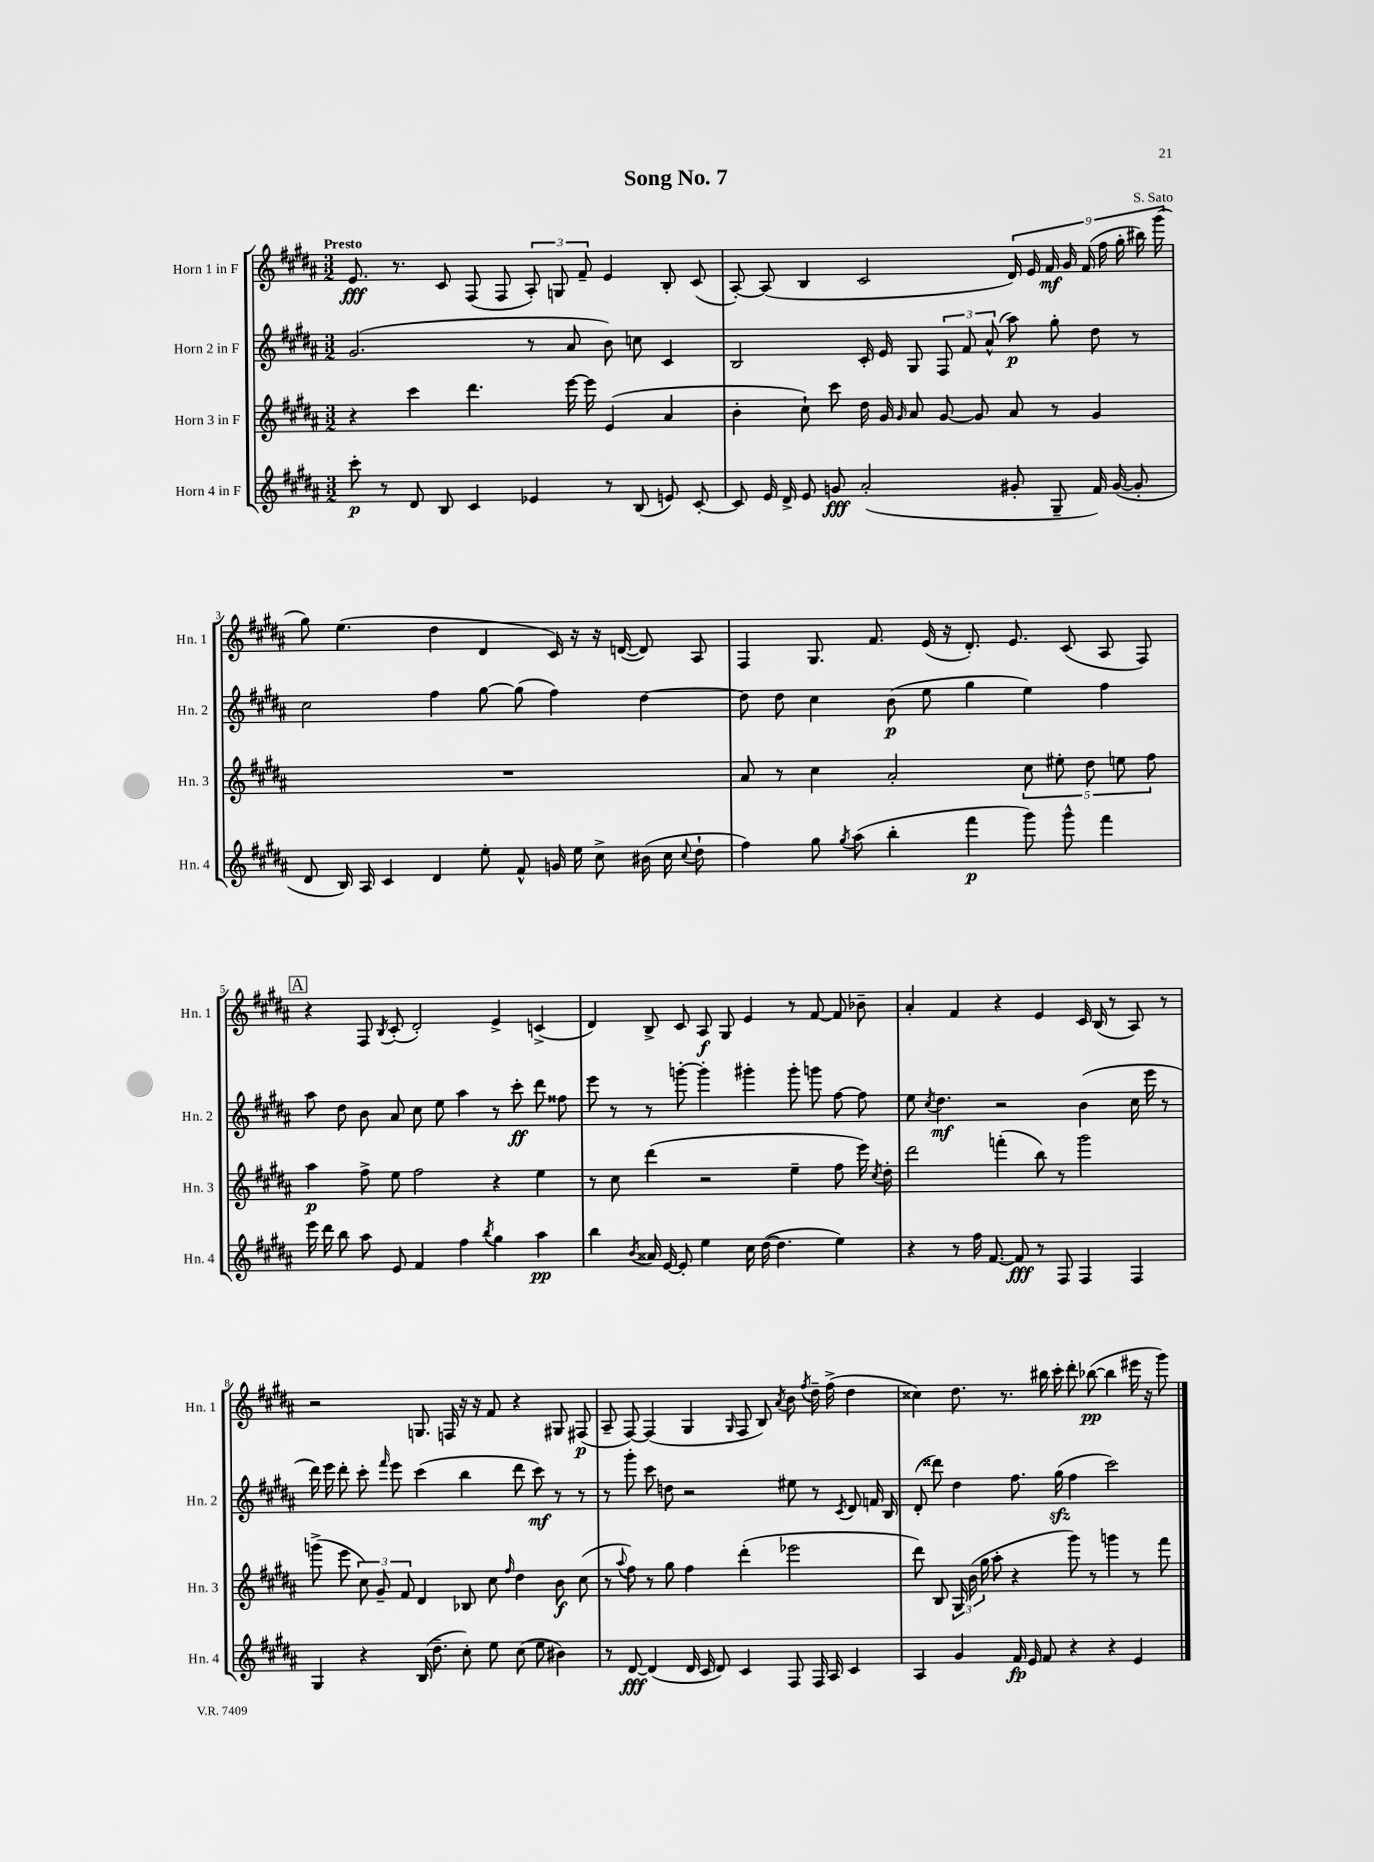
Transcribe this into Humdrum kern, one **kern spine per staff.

**kern	**kern	**kern	**kern
*staff4	*staff3	*staff2	*staff1
*clefG2	*clefG2	*clefG2	*clefG2
*k[f#c#g#d#a#]	*k[f#c#g#d#a#]	*k[f#c#g#d#a#]	*k[f#c#g#d#a#]
*M3/2	*M3/2	*M3/2	*M3/2
8ccc#'	4r	(2.g#	8.e
8r	.	.	.
.	.	.	8.r
8d#	4ccc#	.	.
8B	.	.	8c#
4c#	4.ddd#	.	(8F#
.	.	.	8F#
4e-	.	8r	12A#')
.	.	.	12G
.	[16eee	8a#	.
.	.	.	12f#~
.	16eee]	.	.
8r	(4e	8b)	4e
(8B	.	8cc	.
8e)	4a#	4c#	8B'
[8c#'	.	.	(8c#
=	=	=	=
8c#]	4b'	2B	[8A#')
16e	.	.	(8A#]
16d#^	.	.	.
8e	8cc#`)	.	4B
8g	8ccc#	.	.
(2a#'	16dd#	16c#'	2c#
.	16g#	16e	.
.	16qqg#	.	.
.	8a#	8G#	.
.	[8g#	12F#	.
.	.	12f#	.
.	8g#]	.	.
.	.	(12a#^^	.
8g#'	8a#	8aa#)	18d#)
.	.	.	18e
.	.	.	18f#
8G#~	8r	8gg#'	.
.	.	.	18g#
.	.	.	(18f#
16f#)	4g#	8dd#	.
.	.	.	18ff#
([16g#	.	.	.
.	.	.	18gg#'
8g#']	.	8r	.
.	.	.	18bb#)
.	.	.	(18ggg#
=	=	=	=
8d#	1.r	2cc#	8gg#)
16B)	.	.	(4.ee
16A#	.	.	.
4c#	.	.	.
4d#	.	4ff#	4dd#
8ee'	.	[8gg#	4d#
8f#^^	.	(8gg#]	.
16g	.	4ff#)	16c#)
16ee	.	.	16r
8cc#^	.	.	16r
.	.	.	([16d
(16b#	.	[4dd#	8d])
16cc#	.	.	.
8qqcc#	.	.	.
8dd#`	.	.	8A#
=	=	=	=
4ff#)	8a#	8dd#]	4F#
.	8r	8dd#	.
8gg#	4cc#	4cc#	8.G#
8qgg#	.	.	.
(8aa#	.	.	.
.	.	.	8.f#
4bb'	2a#'	(8b	.
.	.	8ee	(16e
.	.	.	16r
4fff#	.	4gg#	8.d#')
.	.	.	8.e
8ggg#)	10cc#	4ee)	.
.	10ee#'	.	.
8ggg#^^	.	.	(8c#
.	10dd#	.	.
4fff#	.	4ff#	8A#
.	10ee	.	.
.	.	.	8F#)
.	10ff#	.	.
=	=	=	=
16eee	4aa#	8aa#	4r
16ddd#	.	.	.
8bb	.	8dd#	.
8aa#	8ff#^	8b	8F#
.	.	.	8qB
8e	8ee	8a#	(8c#'
4f#	2ff#	8cc#	2d#')
.	.	8ee	.
4ff#	.	4aa#	.
8qbb	.	.	.
4gg#	4r	8r	4e^
.	.	8ccc#'	.
4aa#	4ee	8ddd#	(4c^
.	.	8ff##	.
=	=	=	=
4bb	8r	8eee	4d#)
.	8cc#	8r	.
8qb	.	.	.
16a##	(4ddd#	8r	8B^
[16e	.	.	.
8e']	.	[8ggg'	8c#
4ee	2r	4ggg']	8A#
.	.	.	8G#
16cc#	.	4ggg#'	4e
([16dd#	.	.	.
4.dd#]	.	.	.
.	4ee~	8ggg#'	8r
.	.	8ggg	[8f#
4ee)	8ff#	[8ff#	8f#]
.	16eee)	8ff#]	8b-~
.	8qcc#	.	.
.	16dd#'	.	.
=	=	=	=
4r	2ddd#	8ee	4a#'
.	.	8qcc#	.
.	.	4.dd#	.
8r	.	.	4f#
16ff#	.	.	.
[8.f#	.	.	.
.	(4fff'	2r	4r
8f#]	.	.	.
8r	8bb)	.	4e
8F#	8r	.	.
4F#	2ggg#	(4b	16c#
.	.	.	(16B
.	.	.	8r
4F#	.	16cc#	8A#)
.	.	16eee	.
.	.	8r	8r
=	=	=	=
4G#	(8ggg^	16ddd#)	2r
.	.	16eee	.
.	8eee	8ddd#'	.
4r	12cc#)	8ccc#'	.
.	12g#~	.	.
.	.	16qqfff#	.
.	.	8eee	.
.	12f#	.	.
(16B	4d#	(4ccc#	8.G
8.dd#~	.	.	.
.	.	.	16F
8cc#')	8B-	4bb	16r
.	.	.	16r
8ee	8cc#	.	8f#
.	16qqff#	.	.
(8cc#	4dd#	8ddd#	4r
8ee	.	8ccc#)	.
4b#)	8b	8r	8G#
.	(8cc#	8r	(8F#
=	=	=	=
8r	8r	8r	8A#~
.	8qqaa#	.	.
[8d#	8ff#)	8ggg#'	[8F#)
(4d#]	8r	8ccc#	(4F#]
.	8gg#	8dd	.
16d#	4ff#	2r	4G#
16c#	.	.	.
8d#)	.	.	.
.	.	.	16qqG#
4c#	(4ddd#'	.	8F#
.	.	.	8B)
.	.	.	8qa#
8F#	2eee-	8ee#	8b
.	.	.	8qff#
16F#	.	8r	16dd#~
16A#	.	.	(16ff#^
.	.	8qc#	.
4c#	.	8d#	4dd#
.	.	16f	.
.	.	16B	.
=	=	=	=
4A#	8ddd#)	(8d#'	4cc##)
.	8B	8ddd##)	.
4g#	24G#	4dd#	8.dd#
.	(24b	.	.
.	24gg#	.	.
.	8aa#'	.	.
.	.	.	8.r
16f#	4r	8.ff#	.
16e	.	.	.
8f#	.	.	16bb#
.	.	(16gg#	16ccc#'
4r	8ggg#)	4ff#	8ddd#'
.	8r	.	([8bb-
4r	4ggg	2ccc#)	4bb-]
4e	8r	.	16eee#
.	.	.	16r
.	8fff#	.	8ggg#)
==	==	==	==
*-	*-	*-	*-
